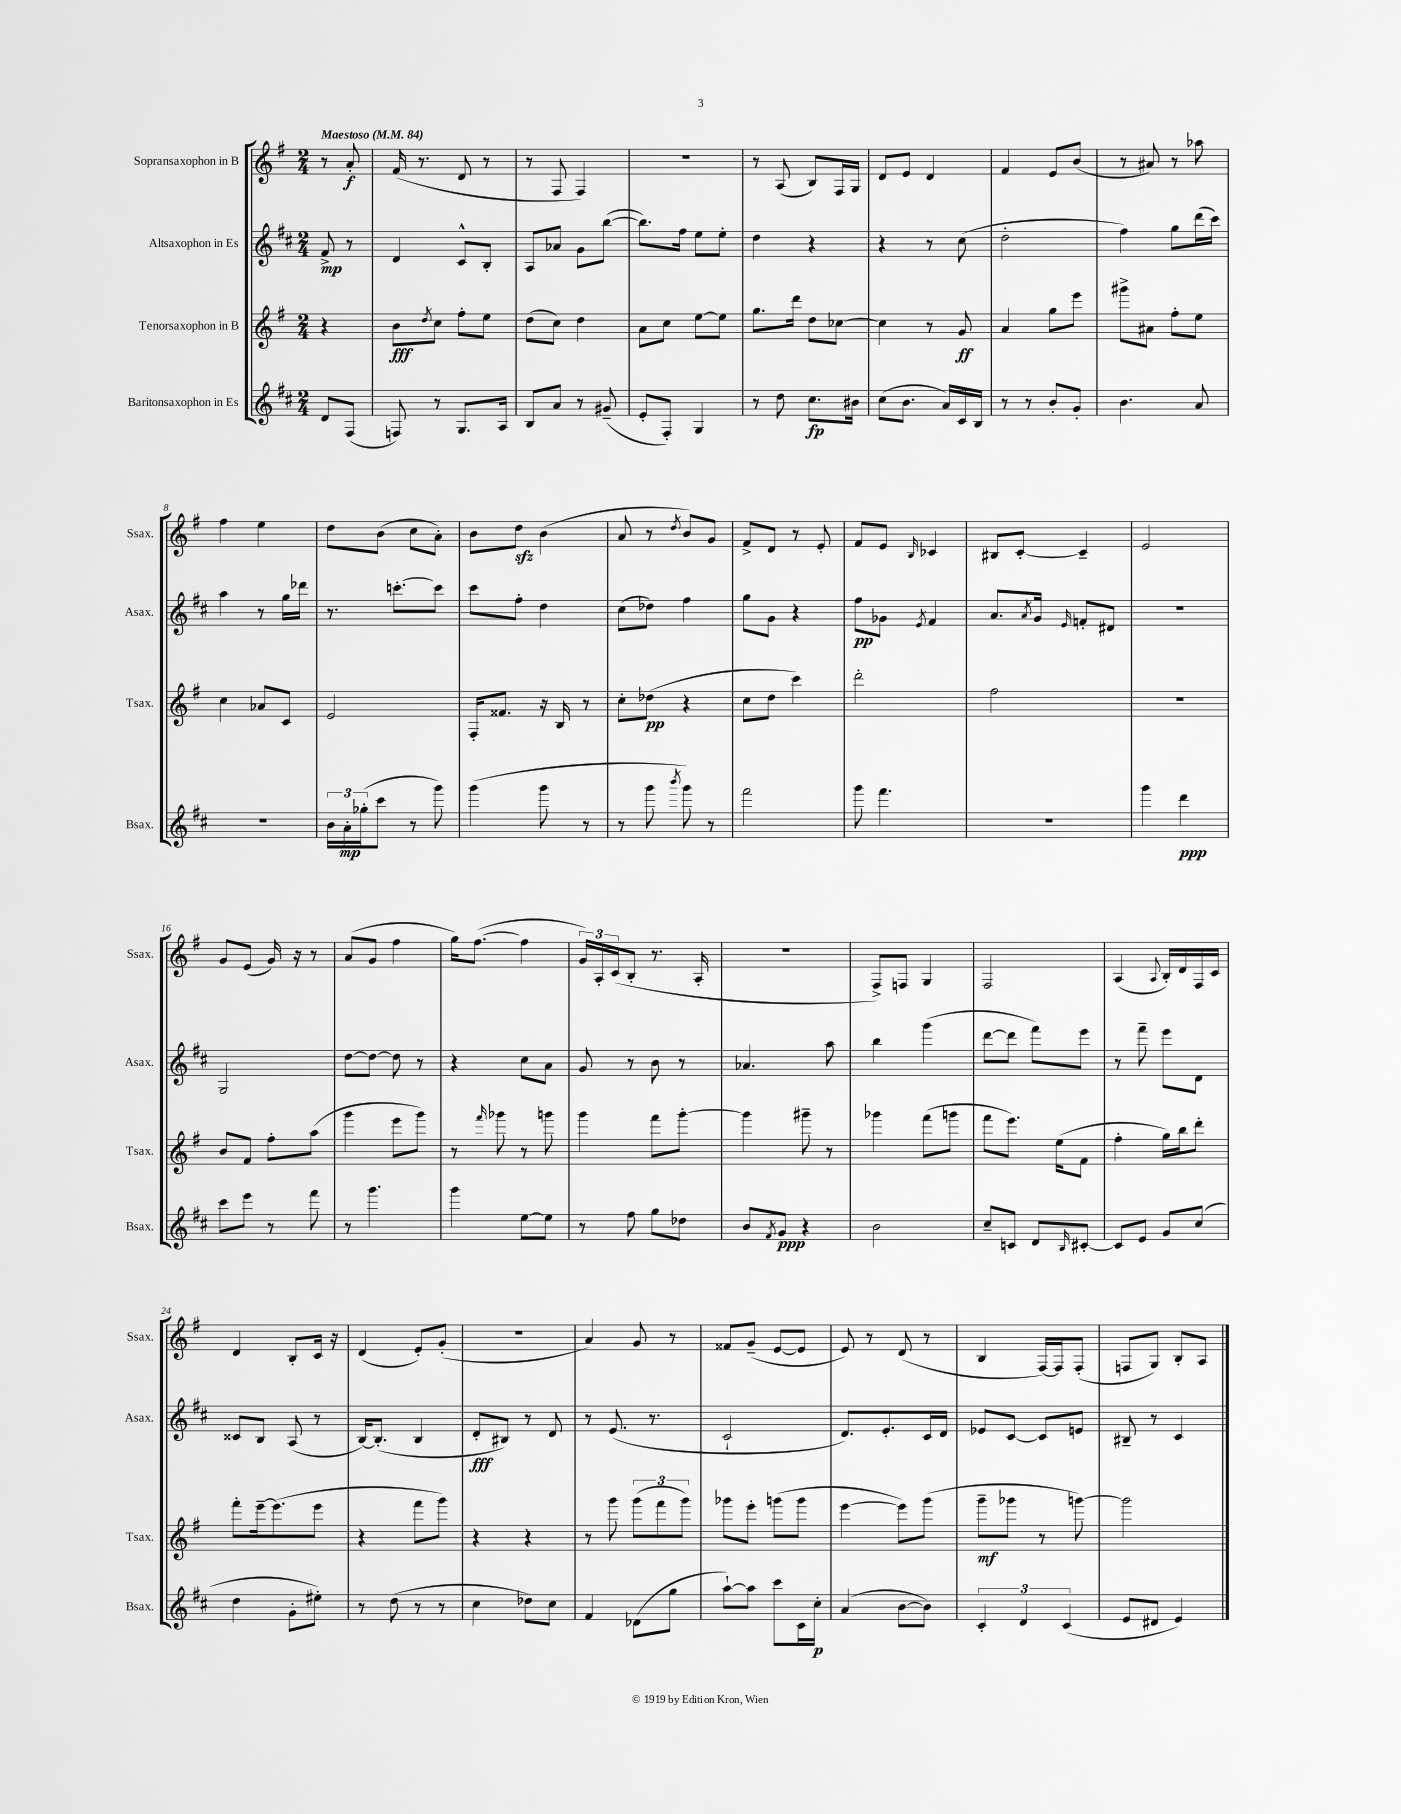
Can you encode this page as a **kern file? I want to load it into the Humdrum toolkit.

**kern	**dynam	**kern	**dynam	**kern	**dynam	**kern	**dynam
*part4	*part4	*part3	*part3	*part2	*part2	*part1	*part1
*staff4	*staff4	*staff3	*staff3	*staff2	*staff2	*staff1	*staff1
*I"Baritonsaxophon in Es	*	*I"Tenorsaxophon in B	*	*I"Altsaxophon in Es	*	*I"Sopransaxophon in B	*
*I'Bsax.	*	*I'Tsax.	*	*I'Asax.	*	*I'Ssax.	*
*clefG2	*	*clefG2	*	*clefG2	*	*clefG2	*
*k[f#c#]	*	*k[f#]	*	*k[f#c#]	*	*k[f#]	*
*M2/4	*	*M2/4	*	*M2/4	*	*M2/4	*
*MM84	*	*MM84	*	*MM84	*	*MM84	*
=	=	=	=	=	=	=	=
!	!	!	!	!	!	!LO:TX:a:B:t=Maestoso	!
8d/L	.	4r	.	8f#^/	mp	8r	.
(8F#/J	.	.	.	8r	.	8a'/	f
=1	=1	=1	=1	=1	=1	=1	=1
8Fn/)	.	8b\L	fff	4d/	.	(16f#/	.
.	.	.	.	.	.	8.r	.
.	.	8qdd/	.	.	.	.	.
8r	.	8cc\J	.	.	.	.	.
8.G/L	.	8ff#'\L	.	8c#^^/L	.	8d/	.
.	.	8ee\J	.	8B'/J	.	8r	.
16A/Jk	.	.	.	.	.	.	.
=2	=2	=2	=2	=2	=2	=2	=2
8B/L	.	(8dd\L	.	8A/L	.	8r	.
8a/J	.	8cc\J)	.	8a-X/J	.	8F#/	.
8r	.	4dd\	.	8g\L	.	4F#/)	.
(8g#X~/	.	.	.	([8bb\J	.	.	.
=3	=3	=3	=3	=3	=3	=3	=3
8e'/L	.	8a\L	.	8.bb\L])	.	2r	.
8F#'/J)	.	8cc\J	.	.	.	.	.
.	.	.	.	16ff#\Jk	.	.	.
4G/	.	[8ee\L	.	8ee\L	.	.	.
.	.	8ee\J]	.	8ee'\J	.	.	.
=4	=4	=4	=4	=4	=4	=4	=4
8r	.	8.gg\L	.	4dd\	.	8r	.
8dd\	.	.	.	.	.	(8A/	.
.	.	16ddd\Jk	.	.	.	.	.
8.cc#\L	fp	8dd\L	.	4r	.	8B/L)	.
.	.	[8cc-X\J	.	.	.	16F#/L	.
16b#X\Jk	.	.	.	.	.	16G/JJ	.
=5	=5	=5	=5	=5	=5	=5	=5
(8cc#\L	.	4cc-\]	.	4r	.	8d/L	.
8.b\J	.	.	.	.	.	8e/J	.
.	.	8r	.	8r	.	4d/	.
16a/LL)	.	.	.	.	.	.	.
16c#/	.	8g/	ff	(8cc#\	.	.	.
16B/JJ	.	.	.	.	.	.	.
=6	=6	=6	=6	=6	=6	=6	=6
8r	.	4a/	.	2dd'\	.	4f#/	.
8r	.	.	.	.	.	.	.
8b'/L	.	8gg\L	.	.	.	8e/L	.
8g'/J	.	8eee\J	.	.	.	(8b/J	.
=7	=7	=7	=7	=7	=7	=7	=7
4.b\	.	8ggg#X^\L	.	4ff#\)	.	8r	.
.	.	8a#X\J	.	.	.	8a#X/)	.
.	.	8ff#'\L	.	8gg\L	.	8r	.
8a/	.	8ee\J	.	(16ddd\L	.	8aa-X\	.
.	.	.	.	16ccc#\JJ)	.	.	.
!!LO:LB:g=z
=8	=8	=8	=8	=8	=8	=8	=8
2r	.	4cc\	.	4aa\	.	4ff#\	.
.	.	8a-X/L	.	8r	.	4ee\	.
.	.	8c/J	.	16gg\LL	.	.	.
.	.	.	.	16ddd-X\JJ	.	.	.
=9	=9	=9	=9	=9	=9	=9	=9
24b\LL	.	2e/	.	8.r	.	8dd\L	.
24a'\	mp	.	.	.	.	.	.
(24gg-X'\J	.	.	.	.	.	.	.
8ccc#\J	.	.	.	.	.	(8b\J	.
.	.	.	.	[8.cccn'\L	.	.	.
8r	.	.	.	.	.	8cc\L	.
8ggg\)	.	.	.	8ccc\J]	.	8a'\J)	.
=10	=10	=10	=10	=10	=10	=10	=10
(4ggg\	.	16F#'/KL	.	8ccc#\L	.	8b\L	.
.	.	8.f##X/J	.	.	.	.	.
.	.	.	.	8ff#'\J	.	8ddzz\J	.
8ggg\	.	16r	.	4dd\	.	(4b\	.
.	.	16B/	.	.	.	.	.
8r	.	8r	.	.	.	.	.
=11	=11	=11	=11	=11	=11	=11	=11
8r	.	8cc'\L	.	(8cc#\L	.	8a/	.
8ggg\	.	(8dd-X\J	pp	8dd-X\J)	.	8r	.
8qbbb/	.	.	.	.	.	8qdd/	.
8ggg\)	.	4r	.	4ff#\	.	8b/L)	.
8r	.	.	.	.	.	8g/J	.
=12	=12	=12	=12	=12	=12	=12	=12
2fff#\	.	8cc\L	.	8gg\L	.	8f#^/L	.
.	.	8dd\J	.	8g\J	.	8d/J	.
.	.	4ccc\)	.	4r	.	8r	.
.	.	.	.	.	.	8e'/	.
=13	=13	=13	=13	=13	=13	=13	=13
8ggg\	.	2ddd'\	.	8ff#\L	pp	8f#/L	.
4.fff#\	.	.	.	8g-X\J	.	8e/J	.
.	.	.	.	8qe/	.	16qqB/	.
.	.	.	.	4f#/	.	4c-X/	.
=14	=14	=14	=14	=14	=14	=14	=14
2r	.	2ff#\	.	8.a/L	.	8B#X/L	.
.	.	.	.	.	.	[8c'/J	.
.	.	.	.	8qa/	.	.	.
.	.	.	.	16g/Jk	.	.	.
.	.	.	.	16qqe/	.	.	.
.	.	.	.	8fn'/L	.	4c~/]	.
.	.	.	.	8d#X/J	.	.	.
=15	=15	=15	=15	=15	=15	=15	=15
4ggg\	.	2r	.	2r	.	2e/	.
4ddd\	ppp	.	.	.	.	.	.
!!LO:LB:g=z
=16	=16	=16	=16	=16	=16	=16	=16
8ccc#\L	.	8b/L	.	2G/	.	8g/L	.
8eee\J	.	8f#/J	.	.	.	(8e/J	.
8r	.	8ff#'\L	.	.	.	16g/)	.
.	.	.	.	.	.	16r	.
8fff#\	.	(8aa\J	.	.	.	8r	.
=17	=17	=17	=17	=17	=17	=17	=17
8r	.	4ggg\	.	[8dd\L	.	(8a/L	.
4.ggg\	.	.	.	8dd\J_	.	8g/J	.
.	.	8eee\L	.	8dd\]	.	4ff#\	.
.	.	8ggg\J)	.	8r	.	.	.
=18	=18	=18	=18	=18	=18	=18	=18
4ggg\	.	8r	.	4r	.	16gg\KL)	.
.	.	.	.	.	.	([8.ff#\J	.
.	.	16qqfff#/	.	.	.	.	.
.	.	8ggg-X\	.	.	.	.	.
[8ee\L	.	8r	.	8cc#\L	.	4ff#\]	.
8ee\J]	.	8gggn\	.	8a\J	.	.	.
=19	=19	=19	=19	=19	=19	=19	=19
8r	.	4ggg\	.	8g/	.	24g/LL)	.
.	.	.	.	.	.	24A'/	.
.	.	.	.	.	.	(24c/J	.
8ff#\	.	.	.	8r	.	8B'/J	.
8gg\L	.	8fff#\L	.	8b\	.	8.r	.
8dd-X\J	.	[8ggg'\J	.	8r	.	.	.
.	.	.	.	.	.	16A'/	.
=20	=20	=20	=20	=20	=20	=20	=20
8b/L	.	4ggg\]	.	4.a-X/	.	2r	.
8qf#/	.	.	.	.	.	.	.
8g/J	ppp	.	.	.	.	.	.
4r	.	8ggg#X~\	.	.	.	.	.
.	.	8r	.	8aa\	.	.	.
=21	=21	=21	=21	=21	=21	=21	=21
2b\	.	4ggg-X\	.	4bb\	.	8F#^/L)	.
.	.	.	.	.	.	8Fn/J	.
.	.	(8fff#\L	.	(4ggg\	.	4G/	.
.	.	8gggn\J	.	.	.	.	.
=22	=22	=22	=22	=22	=22	=22	=22
8cc#~/L	.	8fff#\L	.	[8ddd\L	.	2F#/	.
8cn/J	.	8.eee\J)	.	8ddd\J]	.	.	.
8d/L	.	.	.	8fff#\L)	.	.	.
.	.	(16ee\KL	.	.	.	.	.
16qqB/	.	.	.	.	.	.	.
[8c#X'/J	.	8f#\J	.	8eee\J	.	.	.
=23	=23	=23	=23	=23	=23	=23	=23
8c#/L]	.	4ff#'\	.	8r	.	(4A/	.
8e/J	.	.	.	8fff#~\	.	.	.
.	.	.	.	.	.	8qqA/	.
8g/L	.	16gg\LL)	.	8eee\L	.	16B'/LL)	.
.	.	16bb\J	.	.	.	16d/	.
(8cc#/J	.	8ddd'\J	.	8d\J	.	16F#/	.
.	.	.	.	.	.	16c/JJ	.
!!LO:LB:g=z
=24	=24	=24	=24	=24	=24	=24	=24
4dd\	.	8fff#'\L	.	8c##X/L	.	4d/	.
.	.	[16eee~\k	.	8B/J	.	.	.
.	.	(8.eee\]	.	.	.	.	.
8g'\L	.	.	.	(8A/	.	8B'/L	.
8ee#X'\J)	.	8eee\J	.	8r	.	16c/Jk	.
.	.	.	.	.	.	16r	.
=25	=25	=25	=25	=25	=25	=25	=25
8r	.	4r	.	[16B/KL)	.	(4d/	.
.	.	.	.	(8.B'/J]	.	.	.
(8dd\	.	.	.	.	.	.	.
8r	.	8fff#\L	.	4B/	.	8e'/L)	.
8r	.	8ggg\J)	.	.	.	(8g'/J	.
=26	=26	=26	=26	=26	=26	=26	=26
4cc#\	.	4r	.	8d'/L	fff	2r	.
.	.	.	.	8B#X/J)	.	.	.
8dd-X\L)	.	4r	.	8r	.	.	.
8cc#\J	.	.	.	8d/	.	.	.
=27	=27	=27	=27	=27	=27	=27	=27
4f#/	.	8r	.	8r	.	4a/)	.
.	.	8ggg\	.	(8.e/	.	.	.
(8d-X\L	.	(12ggg\L	.	.	.	8g/	.
.	.	.	.	8.r	.	.	.
.	.	12fff#\	.	.	.	.	.
8gg\J	.	.	.	.	.	8r	.
.	.	12ggg\J)	.	.	.	.	.
=28	=28	=28	=28	=28	=28	=28	=28
[8aa`\L)	.	8ggg-X\L	.	2c#`/	.	8f##X/L	.
8aa\J]	.	8eee'\J	.	.	.	(8g~/J	.
8ccc#\L	.	(8gggn\L	.	.	.	[8e/L	.
16c#\L	.	8ggg\J	.	.	.	8e/J]	.
16cc#'\JJ	p	.	.	.	.	.	.
=29	=29	=29	=29	=29	=29	=29	=29
(4a/	.	[4eee\	.	8.d/L)	.	8e/)	.
.	.	.	.	.	.	8r	.
.	.	.	.	8.e'/	.	.	.
[8b\L	.	8eee\L])	.	.	.	(8d/	.
8b\J])	.	(8ggg\J	.	16c#/L	.	8r	.
.	.	.	.	16d/JJ	.	.	.
=30	=30	=30	=30	=30	=30	=30	=30
6c#'/	.	8ggg~\L	mf	8e-X/L	.	4B/	.
.	.	8ggg-X\J	.	[8c#/J	.	.	.
6d/	.	.	.	.	.	.	.
.	.	8r	.	8c#/L]	.	[16F#/LL)	.
.	.	.	.	.	.	16F#/J]	.
(6c#/	.	.	.	.	.	.	.
.	.	[8gggn\)	.	8en/J	.	(8F#'/J	.
=31	=31	=31	=31	=31	=31	=31	=31
8e/L	.	2ggg\]	.	8B#X~/	.	8Fn/L	.
8d#X/J	.	.	.	8r	.	8G/J)	.
4e/)	.	.	.	4c#/	.	8B'/L	.
.	.	.	.	.	.	8A/J	.
==	==	==	==	==	==	==	==
*-	*-	*-	*-	*-	*-	*-	*-
